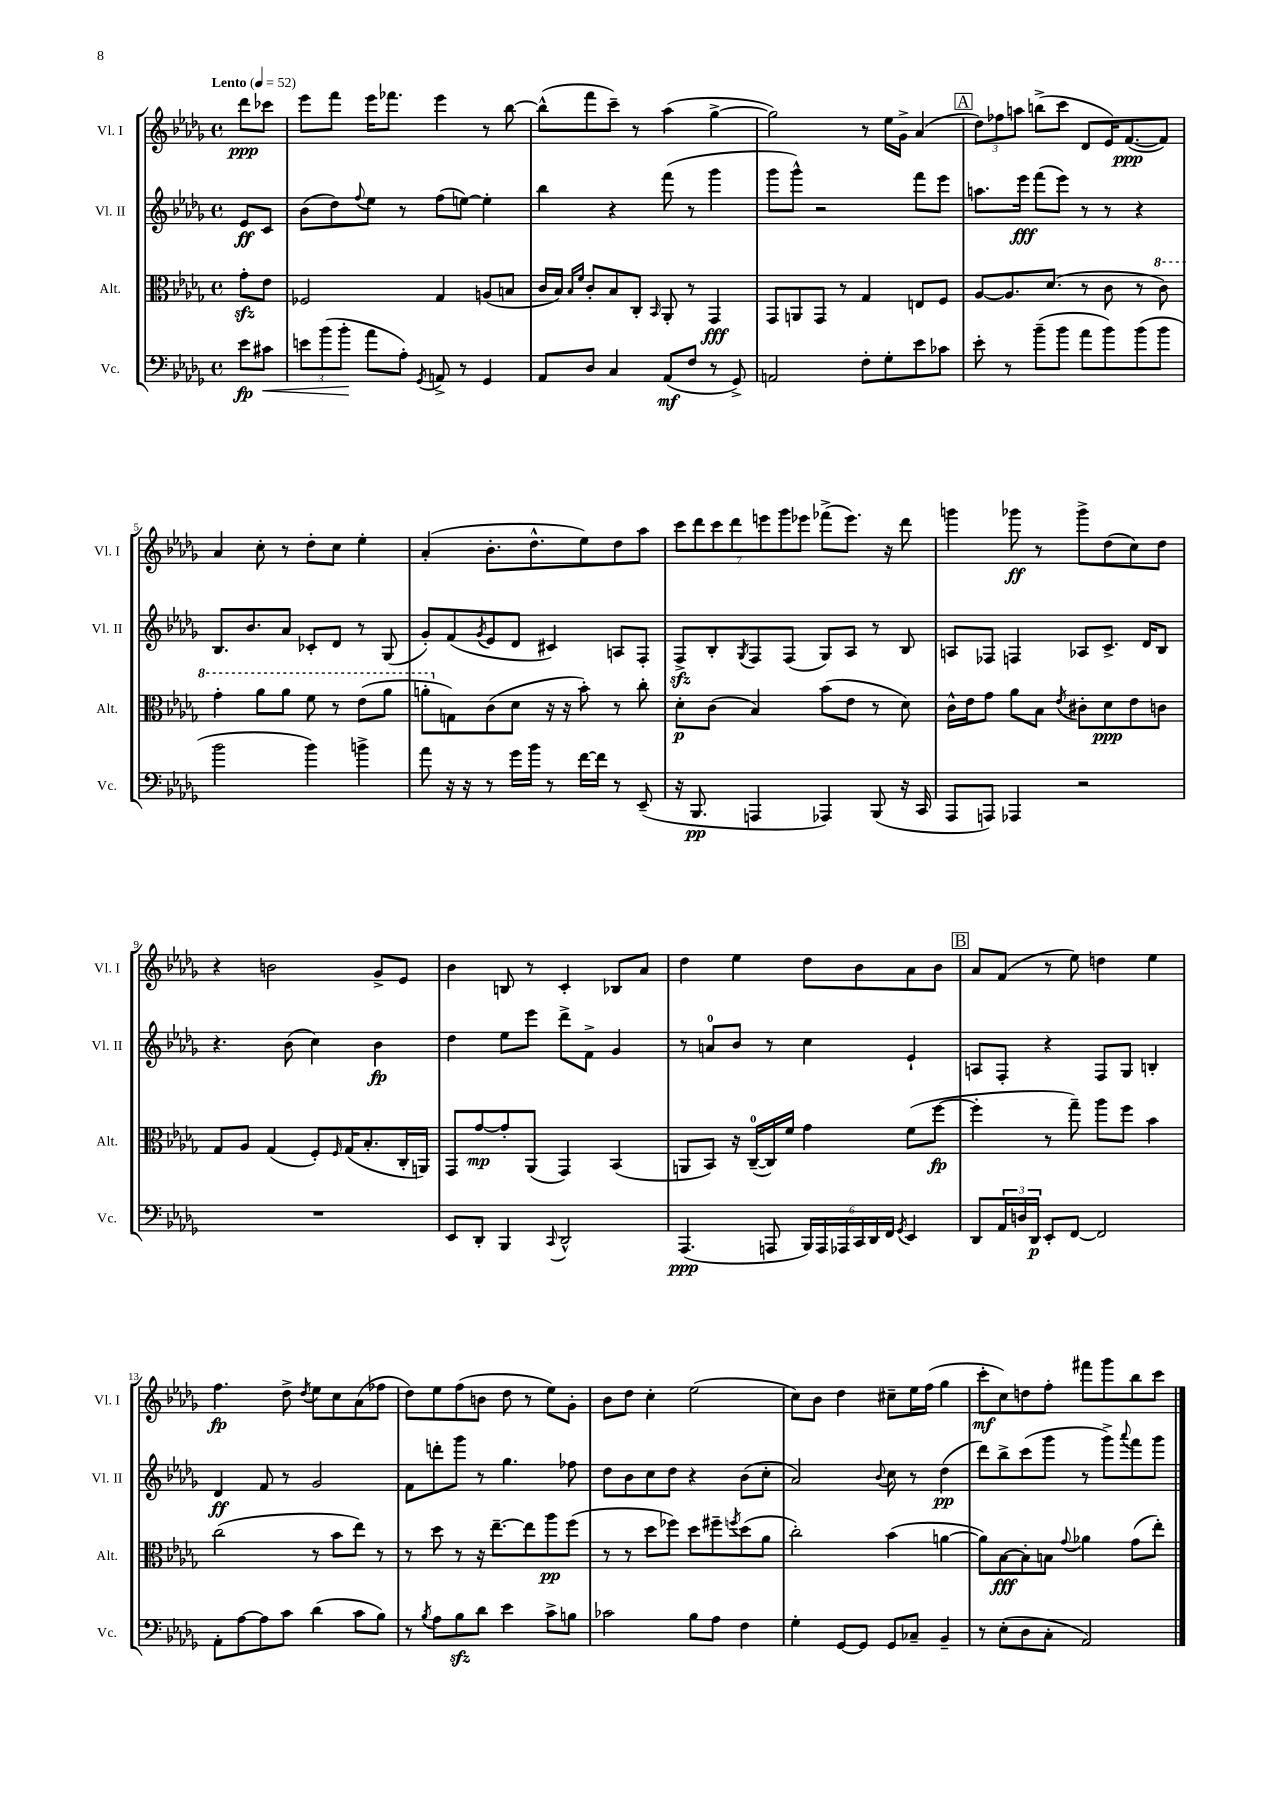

**kern	**dynam	**kern	**dynam	**kern	**dynam	**kern	**dynam
*part4	*part4	*part3	*part3	*part2	*part2	*part1	*part1
*staff4	*staff4	*staff3	*staff3	*staff2	*staff2	*staff1	*staff1
*I"Vc.	*	*I"Alt.	*	*I"Vl. II	*	*I"Vl. I	*
*I'Vc.	*	*I'Alt.	*	*I'Vl. II	*	*I'Vl. I	*
*clefF4	*	*clefC3	*	*clefG2	*	*clefG2	*
*k[b-e-a-d-g-]	*	*k[b-e-a-d-g-]	*	*k[b-e-a-d-g-]	*	*k[b-e-a-d-g-]	*
*M4/4	*	*M4/4	*	*M4/4	*	*M4/4	*
*met(c)	*	*met(c)	*	*met(c)	*	*met(c)	*
*MM52	*	*MM52	*	*MM52	*	*MM52	*
=	=	=	=	=	=	=	=
!	!	!	!	!	!	!LO:TX:a:B:t=Lento	!
8e-\L	fp	8g-zz'\L	.	8e-/L	ff	8ddd-\L	ppp
!	!LO:HP:b	!	!	!	!	!	!
8c#X\J	<	8e-\J	.	8c/J	.	8ccc-X\J	.
=1	=1	=1	=1	=1	=1	=1	=1
12en\L	.	2F-X/	.	(8b-\L	.	8eee-\L	.
(12b-\	.	.	.	.	.	.	.
.	.	.	.	8dd-\)	.	8fff\J	.
12b-'\J	.	.	.	.	.	.	.
.	.	.	.	8qqff/	.	.	.
8a-\L	[	.	.	8ee-\J	.	16eee-\KL	.
.	.	.	.	.	.	8.fff-X\J	.
8A-'\J)	.	.	.	8r	.	.	.
8qGG-/	.	.	.	.	.	.	.
8AAn^/	.	4G-/	.	(8ff\L	.	4eee-\	.
8r	.	.	.	[8een\J)	.	.	.
4GG-/	.	(8An/L	.	4ee'\]	.	8r	.
.	.	8Bn/J	.	.	.	[8bb-\	.
=2	=2	=2	=2	=2	=2	=2	=2
8AA-/L	.	16c/LL	.	4bb-\	.	(8bb-^^\L]	.
.	.	16B-/JJ)	.	.	.	.	.
.	.	16qqB-/LL	.	.	.	.	.
.	.	16qqf/JJ	.	.	.	.	.
8D-/J	.	8c'/L	.	.	.	8fff\	.
4C/	.	8B-/	.	4r	.	8ccc~\J)	.
.	.	8C'/J	.	.	.	8r	.
.	.	16qqBB-/	.	.	.	.	.
(8AA-/L	mf	8AA-'/	.	(8fff\	.	(4aa-\	.
8F/J	.	8r	.	8r	.	.	.
8r	.	4GG-/	fff	4ggg-\	.	[4gg-^\	.
8GG-^/)	.	.	.	.	.	.	.
=3	=3	=3	=3	=3	=3	=3	=3
2AAn/	.	8GG-/L	.	8ggg-\L	.	2gg-\])	.
.	.	8AAn/	.	8ggg-^^\J)	.	.	.
.	.	8GG-/J	.	2r	.	.	.
.	.	8r	.	.	.	.	.
8F'\L	.	4G-/	.	.	.	8r	.
8G-'\	.	.	.	.	.	16ee-\LL	.
.	.	.	.	.	.	16g-^\JJ	.
8e-\	.	8En/L	.	8fff\L	.	(4a-/	.
8c-X\J	.	8F/J	.	8eee-\J	.	.	.
!!LO:REH:place=s1:t=A
=4	=4	=4	=4	=4	=4	=4	=4
8e-'\	.	[8A-/L	.	8.aan\L	.	12dd-\L)	.
.	.	.	.	.	.	12ff-X\	.
8r	.	8.A-/]	.	.	.	.	.
.	.	.	.	.	.	12aan\J	.
.	.	.	.	16eee-\Jk	fff	.	.
(8b-~\L	.	.	.	(8fff\L	.	(8bbn^\L	.
.	.	(8.d-/J	.	.	.	.	.
8b-\J	.	.	.	8eee-\J)	.	8ccc\J	.
8a-\L	.	8r	.	8r	.	8d-/L	.
8b-\)	.	8c\	.	8r	.	16e-/K)	.
.	.	.	.	.	.	([8.f/	ppp
(8b-\	.	8r	.	4r	.	.	.
*	*	*8va	*	*	*	*	*
8b-\J	.	8cc\)	.	.	.	8f/J])	.
!!LO:LB:g=z
=5	=5	=5	=5	=5	=5	=5	=5
2b-\	.	4gg-'\	.	8.B-/L	.	4a-/	.
.	.	.	.	8.b-/	.	.	.
.	.	8aa-\L	.	.	.	8cc'\	.
.	.	8aa-\J	.	8a-/J	.	8r	.
4b-\)	.	8ff\	.	8c-X'/L	.	8dd-'\L	.
.	.	8r	.	8d-/J	.	8cc\J	.
4bn^\	.	(8ee-\L	.	8r	.	4ee-'\	.
.	.	8aa-\J	.	(8G-/	.	.	.
=6	=6	=6	=6	=6	=6	=6	=6
8a-\	.	8aan'\L	.	8g-'/L)	.	(4a-'/	.
*	*	*X8va	*	*	*	*	*
16r	.	8Gn\)	.	(8f/	.	.	.
16r	.	.	.	.	.	.	.
.	.	.	.	8qg-/	.	.	.
8r	.	(8c\	.	8e-/	.	8.b-'\L	.
16g-\LL	.	8d-\J	.	8d-/J	.	.	.
16b-\JJ	.	.	.	.	.	8.dd-^^\	.
8r	.	16r	.	4c#X/)	.	.	.
.	.	16r	.	.	.	.	.
[16f\LL	.	8b-'\)	.	.	.	8ee-\)	.
16f\JJ]	.	.	.	.	.	.	.
8r	.	8r	.	8An/L	.	8dd-\	.
(8EE-~/	.	8cc'\	.	8F'/J	.	8aa-\J	.
=7	=7	=7	=7	=7	=7	=7	=7
16r	.	8d-'\L	p	8Fzz^/L	.	14ccc\L	.
8.BBB-/	pp	.	.	.	.	.	.
.	.	.	.	.	.	14ddd-\	.
.	.	(8c\J	.	8B-'/	.	.	.
.	.	.	.	.	.	14ccc\	.
.	.	.	.	.	.	14ddd-\	.
.	.	.	.	8qG-/	.	.	.
4AAAn/	.	4B-/)	.	8F/	.	.	.
.	.	.	.	.	.	14eeen\	.
.	.	.	.	.	.	14ggg-\	.
.	.	.	.	(8F/J	.	.	.
.	.	.	.	.	.	14eee-X\J	.
4AAA-X/)	.	(8b-\L	.	8G-/L)	.	(8fff-X^\L	.
.	.	8e-\J	.	8A-/J	.	8.eee-\J)	.
(8BBB-/	.	8r	.	8r	.	.	.
.	.	.	.	.	.	16r	.
16r	.	8d-\)	.	8B-/	.	8ddd-\	.
16CC/	.	.	.	.	.	.	.
=8	=8	=8	=8	=8	=8	=8	=8
8AAA-/L	.	16c^^\LL	.	8An/L	.	4gggn\	.
.	.	16e-\J	.	.	.	.	.
8AAAn/J)	.	8g-\J	.	8F-X/J	.	.	.
4AAA-X/	.	8a-\L	.	4Fn/	.	8ggg-X\	ff
.	.	8B-\J	.	.	.	8r	.
.	.	8qe-/	.	.	.	.	.
2r	.	8c#X'\L	.	8A-X/L	.	8ggg-^\L	.
.	.	8d-\	ppp	8.c^/J	.	(8dd-\	.
.	.	8e-\	.	.	.	8cc\)	.
.	.	.	.	16d-/KL	.	.	.
.	.	8cn\J	.	8B-/J	.	8dd-\J	.
!!LO:LB:g=z
=9	=9	=9	=9	=9	=9	=9	=9
1r	.	8G-/L	.	4.r	.	4r	.
.	.	8A-/J	.	.	.	.	.
.	.	(4G-/	.	.	.	2bn\	.
.	.	.	.	(8b-\	.	.	.
.	.	8F'/L)	.	4cc\)	.	.	.
.	.	16qqF/	.	.	.	.	.
.	.	(16G-/K	.	.	.	.	.
.	.	8.B-'/	.	.	.	.	.
.	.	.	.	4b-\	fp	8g-^/L	.
.	.	16C'/L	.	.	.	8e-/J	.
.	.	16AAn/JJ)	.	.	.	.	.
=10	=10	=10	=10	=10	=10	=10	=10
8EE-/L	.	8GG-/L	.	4dd-\	.	4b-\	.
8DD-'/J	.	[8g-/	mp	.	.	.	.
4BBB-/	.	8g-'/]	.	8ee-\L	.	8Bn/	.
.	.	(8AA-/J	.	8eee-\J	.	8r	.
8qqCC/	.	.	.	.	.	.	.
2DD-^^/	.	4GG-/)	.	8ddd-^\L	.	4c'/	.
.	.	.	.	8f^\J	.	.	.
.	.	(4BB-/	.	4g-/	.	8B-X/L	.
.	.	.	.	.	.	8a-/J	.
=11	=11	=11	=11	=11	=11	=11	=11
(4.AAA-/	ppp	8AAn/L	.	8r	.	4dd-\	.
.	.	8BB-/J)	.	8an/L	.	.	.
.	.	16r	.	8b-/J	.	4ee-\	.
.	.	([16C~/LL	.	.	.	.	.
8AAAn/	.	16C/])	.	8r	.	.	.
.	.	16f/JJ	.	.	.	.	.
24BBB-/LL)	.	4g-\	.	4cc\	.	8dd-\L	.
24AAA/	.	.	.	.	.	.	.
24AAA-X/	.	.	.	.	.	.	.
24CC/	.	.	.	.	.	8b-\	.
24DD-/	.	.	.	.	.	.	.
24FF/JJ	.	.	.	.	.	.	.
8qGG-/	.	.	.	.	.	.	.
4EE-/	.	(8f\L	.	4e-`/	.	8a-\	.
.	.	[8ff\J	fp	.	.	8b-\J	.
!!LO:REH:place=s1:t=B
=12	=12	=12	=12	=12	=12	=12	=12
8DD-/L	.	4ff'\]	.	8An/L	.	8a-/L	.
24AA-/L	.	.	.	8F'/J	.	(8f/J	.
24Dn/	.	.	.	.	.	.	.
24DD-/JJ	p	.	.	.	.	.	.
8EE-'/L	.	8r	.	4r	.	8r	.
[8FF/J	.	8gg-~\)	.	.	.	8ee-\)	.
2FF/]	.	8aa-\L	.	8F/L	.	4ddn\	.
.	.	8ff\J	.	8G-/J	.	.	.
.	.	4b-\	.	4Bn'/	.	4ee-\	.
!!LO:LB:g=z
=13	=13	=13	=13	=13	=13	=13	=13
8AA-'\L	.	(2cc\	.	4d-/	ff	4.ff\	fp
[8A-\	.	.	.	.	.	.	.
8A-\]	.	.	.	8f/	.	.	.
8c\J	.	.	.	8r	.	8dd-^\	.
.	.	.	.	.	.	8qdd-/	.
(4d-\	.	8r	.	2g-/	.	8ee-\L	.
.	.	8b-\L	.	.	.	8cc\	.
8c\L	.	8ee-\J)	.	.	.	(8a-\	.
8B-\J)	.	8r	.	.	.	8ff-X\J	.
=14	=14	=14	=14	=14	=14	=14	=14
8r	.	8r	.	8f\L	.	8dd-\L)	.
8qB-/	.	.	.	.	.	.	.
8A-\L	.	8dd-\	.	8dddn'\	.	8ee-\	.
8B-zz\	.	8r	.	8ggg-\J	.	(8ff\	.
8d-\J	.	16r	.	8r	.	8bn\J	.
.	.	[8.ee-~\L	.	.	.	.	.
4e-\	.	.	.	4.gg-\	.	8dd-\	.
.	.	8ee-\]	.	.	.	8r	.
8c^\L	.	8aa-\	pp	.	.	8ee-\L)	.
8Bn\J	.	(8ff\J	.	8ff-X\	.	8g-'\J	.
=15	=15	=15	=15	=15	=15	=15	=15
2c-X\	.	8r	.	8dd-\L	.	8b-\L	.
.	.	8r	.	8b-\	.	8dd-\J	.
.	.	8dd-\L	.	8cc\	.	4cc'\	.
.	.	8ff-X\J)	.	8dd-\J	.	.	.
8B-\L	.	8dd-\L	.	4r	.	(2ee-\	.
8A-\J	.	8ff#X~\	.	.	.	.	.
.	.	8qffn/	.	.	.	.	.
4F\	.	(8dd-\	.	(8b-\L	.	.	.
.	.	8a-\J	.	8cc'\J	.	.	.
=16	=16	=16	=16	=16	=16	=16	=16
4G-'\	.	2cc'\)	.	2a-/)	.	8cc\L)	.
.	.	.	.	.	.	8b-\J	.
[8GG-/L	.	.	.	.	.	4dd-\	.
8GG-/J]	.	.	.	.	.	.	.
.	.	.	.	8qqb-/	.	.	.
8GG-/L	.	(4b-\	.	8cc\	.	8cc#X~\L	.
8C-X~/J	.	.	.	8r	.	16ee-\L	.
.	.	.	.	.	.	(16ff\JJ	.
4BB-~/	.	[4an\	.	(4dd-\	pp	4gg-\	.
=17	=17	=17	=17	=17	=17	=17	=17
8r	.	8a\L])	.	8ddd-\L)	.	8ccc'\L	mf
(8E-'\L	.	[8B-\	fff	8bb-^\	.	8cc\)	.
8D-\	.	8B-'\]	.	(8ccc\	.	8ddn\	.
8C'\J	.	8Bn\J	.	8ggg-\J	.	8ff'\J	.
.	.	8qqg-/	.	.	.	.	.
2AA-/)	.	4a-X\	.	8r	.	8fff#X\L	.
.	.	.	.	8ggg-^\L)	.	8ggg-\	.
.	.	.	.	8qqaaa-/	.	.	.
.	.	(8g-\L	.	8fff\	.	8bb-\	.
.	.	8ee-'\J)	.	8ggg-\J	.	8ccc\J	.
==	==	==	==	==	==	==	==
*-	*-	*-	*-	*-	*-	*-	*-
